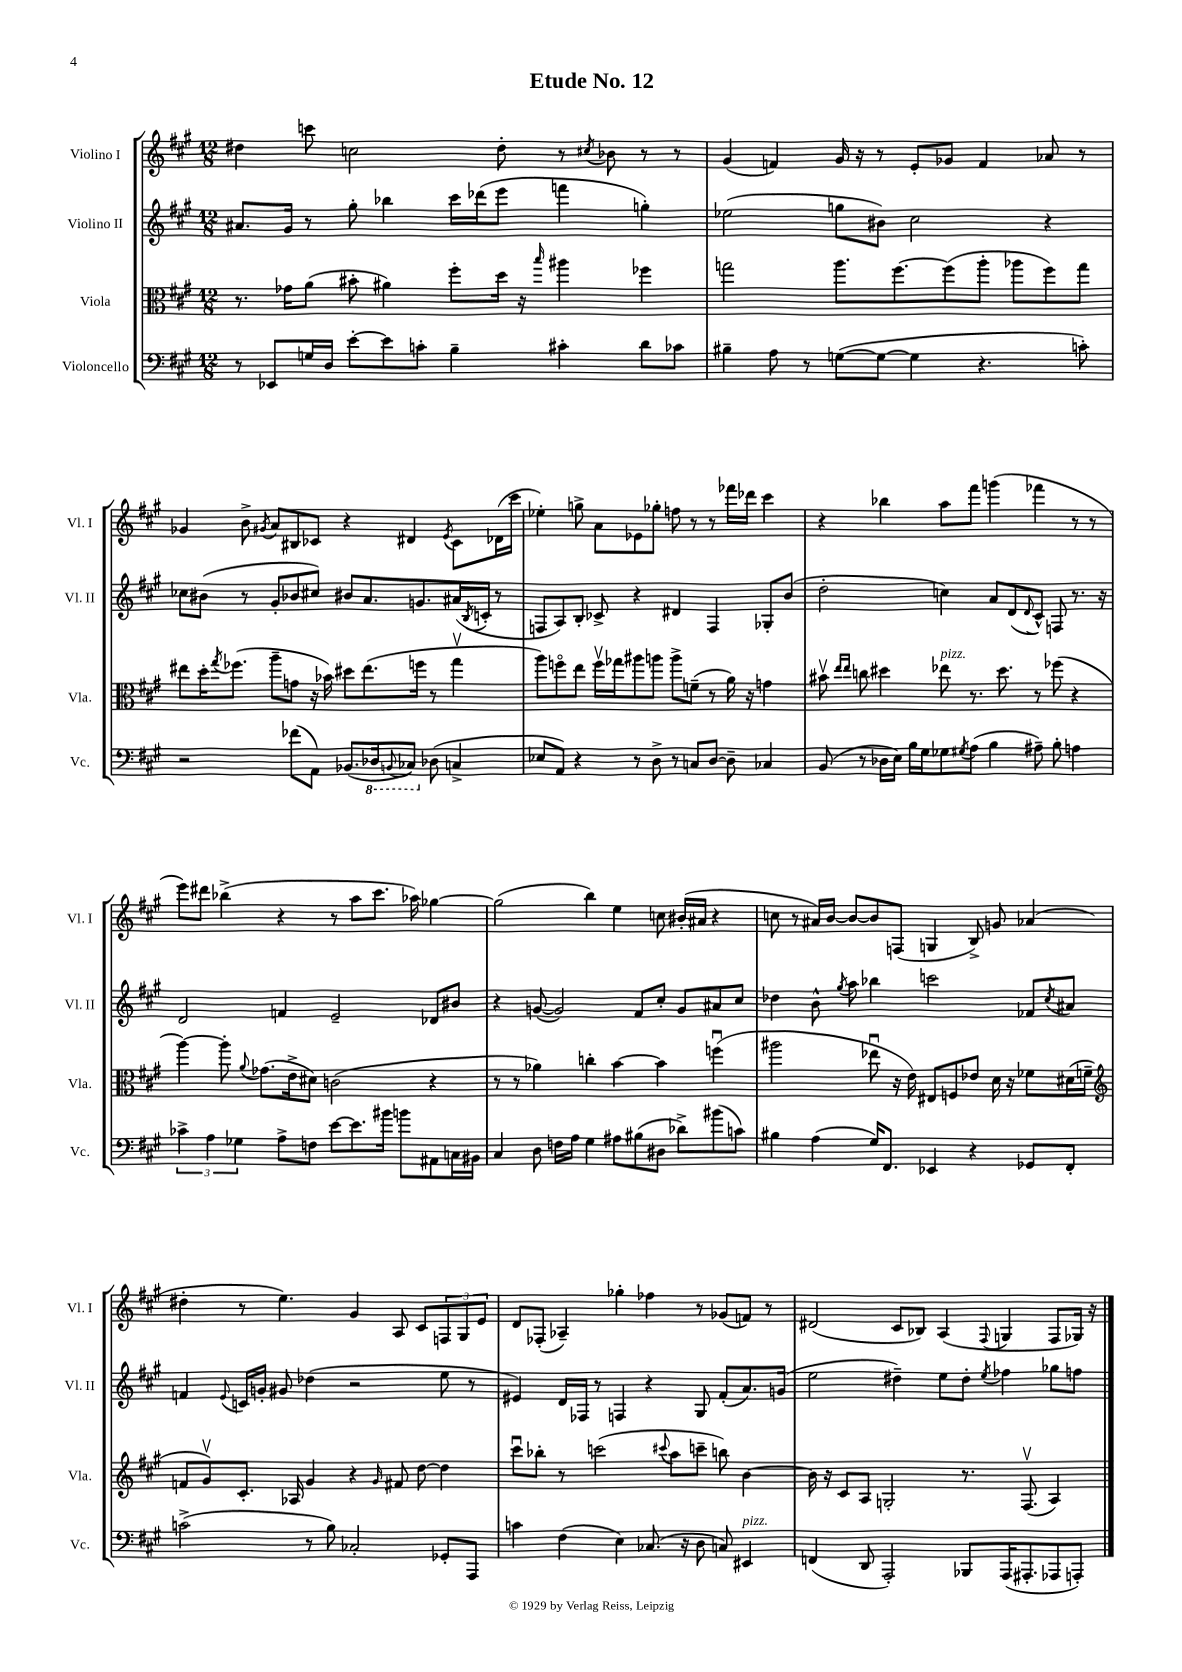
\header { title = "Etude No. 12" }
<<
\new StaffGroup <<
\new Staff = "s0" \with { instrumentName = "Violino I" shortInstrumentName = "Vl. I" } {
    \clef treble \key a \major \numericTimeSignature \time 12/8
    dis''4 c'''8 c''2 dis''8-. r8 \acciaccatura { cis''8 } bes'8 r8 r8 |
    gis'4( f'4) gis'16 r16 r8 e'8-. ges'8 f'4 aes'8 r8 |
    ges'4 b'8-> \acciaccatura { gis'8 } a'8 bis8 ces'8 r4 dis'4 \acciaccatura { e'8 } ces'8 des'16( cis'''16 |
    ees''4-.) g''8-> a'8 ees'8 ges''8-. f''8 r8 r8 fes'''16 des'''16 cis'''4 |
    r4 bes''4 a''8 fis'''8 g'''4( fes'''4 r8 r8 |
    e'''8) dis'''8 bes''4->( r4 r8 a''8 cis'''8. aes''16) ges''4~ |
    ges''2( b''4) e''4 c''8 bis'16-.( ais'16 r4 |
    c''8 r8 ais'16) b'16~ b'8~ b'8 f8( g4 b8->) g'8 aes'4( |
    dis''4-. r8 e''4.) gis'4 a8 cis'8 \tuplet 3/2 { f8 gis8 e'8 } |
    d'8 fes8-.( aes4--) ges''4-. fes''4 r8 ges'8( f'8) r8 |
    dis'2( cis'8 bes8) a4( \appoggiatura { fis8 } g4 fis8 ges16) r16 \bar "|." |
}
\new Staff = "s1" \with { instrumentName = "Violino II" shortInstrumentName = "Vl. II" } {
    \clef treble \key a \major \numericTimeSignature \time 12/8
    ais'8. gis'16 r8 gis''8-. bes''4 cis'''16 des'''16( e'''8 f'''4 g''4-.) |
    ees''2( g''8 bis'8) cis''2 r4 |
    ces''8 bis'8( r8 gis'8-. bes'8 cis''8) bis'8 a'8. g'8. ais'16( \acciaccatura { b8 } c'16-. r8 |
    f8 a8) b8-. ces'8-> r4 dis'4 f4 ges8-. b'8( |
    d''2-. c''4) a'8 d'8( \appoggiatura { d'8 } cis'8-^) f8 r8. r16 |
    d'2 f'4 e'2-- des'8 bis'8 |
    r4 g'8~( g'2) fis'8 cis''8-. g'8 ais'8 cis''8 |
    des''4 b'8-^ \acciaccatura { gis''8 } a''8 bes''4 c'''2 fes'8 \acciaccatura { cis''8 } ais'8 |
    f'4 \appoggiatura { e'8 } c'16 g'16-. gis'8 des''4( r2 e''8 r8 |
    eis'4) d'16 fes16 r8 f4 r4 gis8 fis'8-.( a'8.) g'16( |
    e''2 dis''4--) e''8 dis''8-. \acciaccatura { e''8 } fes''4 ges''8 f''8 \bar "|." |
}
\new Staff = "s2" \with { instrumentName = "Viola" shortInstrumentName = "Vla." } {
    \clef alto \key a \major \numericTimeSignature \time 12/8
    r8. ges'16 a'8( bis'8-. ais'4) fis''8-. d''16 r16 \grace { b''16 } ais''4 fes''4 |
    g''2 a''8. fis''8.~ fis''8( a''8-. aes''8 fis''8) g''8 |
    eis''8 d''16-. \acciaccatura { gis''8 } fes''8.( a''8-- g'8 r16 bes'16) dis''8 eis''8.( f''16 r8 gis''4\upbow |
    a''8) f''8\flageolet e''8 f''16\upbow ges''16 ais''8 a''8 a''8-> f'8--( r8 a'16) r16 g'4 |
    bis'8\upbow \grace { e''16 e''16 } c''8 dis''4 ees''8^\markup { \italic "pizz." } r8. dis''8. r8 fes''8( r4 |
    a''4~) a''8-. \appoggiatura { a'8 } ges'8.( e'16-> dis'8) c'2( r4 |
    r8 r8 aes'4) c''4-. b'4~ b'4 f''4\downbow( |
    ais''2 ees''8\downbow r16 e'16) eis8 f8 ees'8 d'16 r16 fes'8 dis'16( f'16-- |
    \clef treble f'8 gis'8\upbow) cis'8.-. aes16 gis'4 r4 \grace { gis'16 } fis'8 d''8~ d''4 |
    cis'''8\downbow bes''8-. r8 c'''2( \appoggiatura { cis'''8 } a''8 c'''8-- b''8) b'4~ |
    b'16 r16 cis'8 a8 g2-. r8. fis8.\upbow( a4) \bar "|." |
}
\new Staff = "s3" \with { instrumentName = "Violoncello" shortInstrumentName = "Vc." } {
    \clef bass \key a \major \numericTimeSignature \time 12/8
    r8 ees,8 g16 d16 e'8~-. e'8 c'8-. b4-- cis'4-. d'8 ces'8 |
    bis4-- a8 r8 g8~( g8~ g4 r4. c'8-.) |
    r2 fes'8( a,8) bes,8.( \ottava #-1 des,16 \appoggiatura { b,,!8 } ces,8) \ottava #0 des8( c4-> |
    ees8 a,8) r4 r8 d8-> r8 c8 d8~ d8-- ces4 |
    b,8( r8 des16 e16) b16 gis16 ges8 \acciaccatura { gis8 } a8( b4 ais8--) b8-. a4 |
    \tuplet 3/2 { ces'4-> a4 ges4 } a8-> f8 e'8~ e'8. bis'16 b'8 ais,8 c16 bis,16 |
    cis4 d8 f16 a16 gis4 ais8 bis8( dis8 des'8->) bis'8( c'8) |
    bis4 a4( gis16) fis,8. ees,4 r4 ges,8 fis,8-. |
    c'2->( r8 b8) ces2-. ges,8-. a,,8 |
    c'4 fis4( e4) ces8.( r16 d8 c8) eis,4^\markup { \italic "pizz." } |
    f,4( d,8 a,,2-.) bes,,8 a,,16( ais,,8.-. aes,,8 a,,8-.) \bar "|." |
}
>>
>>
\layout { \context { \Score \remove "Bar_number_engraver" } }
